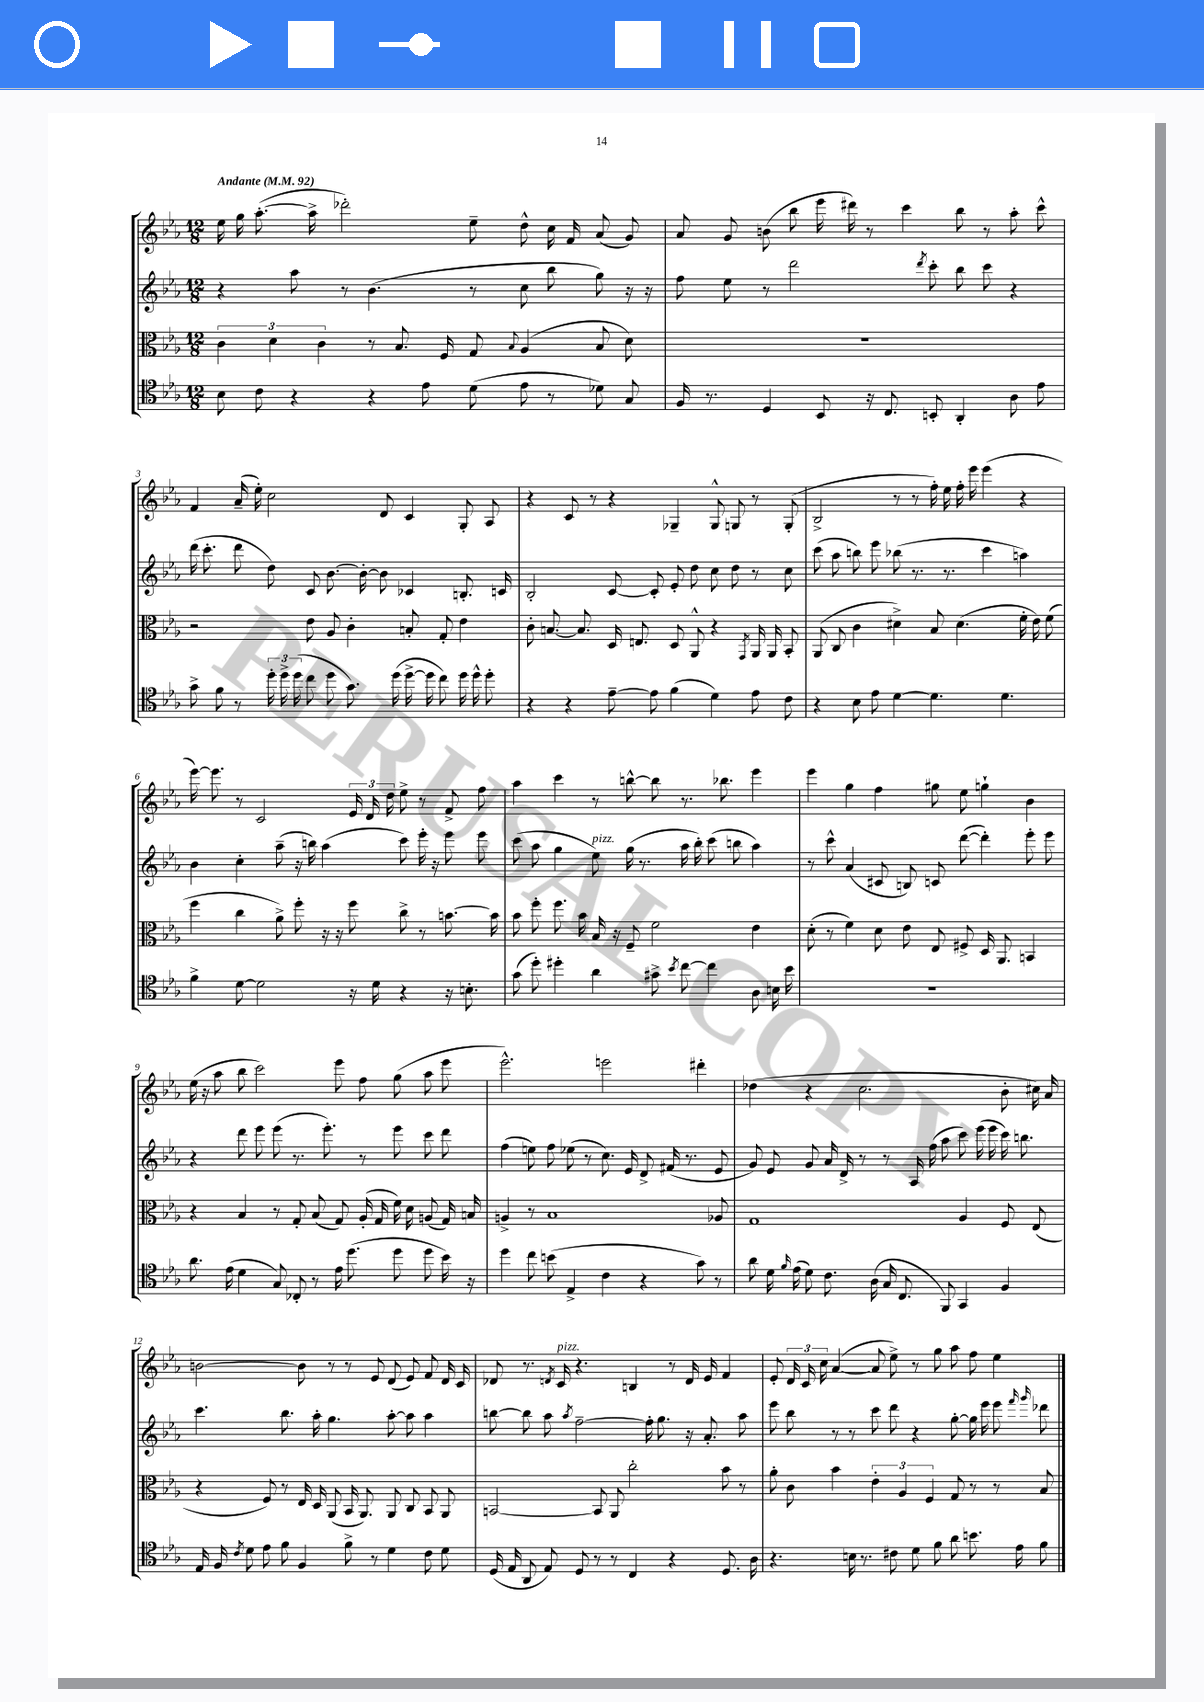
<<
\new StaffGroup <<
\new Staff = "s0" {
    \clef treble \key ees \major \numericTimeSignature \time 12/8 \tempo "Andante" 4 = 92
    \autoBeamOff ees''16 g''16 aes''8.~-.( aes''16-> des'''2-.) ees''8-- d''8-^ c''16 f'16 aes'8( g'8) |
    aes'8 g'8 b'8( bes''8 ees'''16 dis'''16) r8 c'''4 bes''8 r8 aes''8-. c'''8-^ |
    f'4 aes'16--( ees''16-.) c''2 d'8 c'4 g8-. aes8 |
    r4 c'8 r8 r4 ges4-- ges8-^ g8 r8 g8-.( |
    bes2-> r8 r8 f''16-.) ees''16 f''16-. ees'''16 ees'''4( r4 |
    ees'''16~) ees'''8. r8 c'2 \tuplet 3/2 { ees'16 d'16 d''16 } ees''8-> r8 f'8-> f''8 |
    aes''4 c'''4 r8 b''8~-^ b''8 r8. bes''8. ees'''4 |
    ees'''4 g''4 f''4 gis''8 ees''8 g''4-! bes'4 |
    ees''16( r16 aes''8 bes''8 c'''2) ees'''8 f''8 g''8( aes''8 ees'''8 |
    ees'''2.-^) e'''2 dis'''4-. |
    des''4( r4 c''2. bes'8-. cis''16) aes'16 |
    b'2~ b'8 r8 r8 ees'8 d'8( ees'8) f'8 d'16 c'16 |
    des'8 r8. \acciaccatura { d'8 } c'16^\markup { \italic "pizz." } r4. b4 r8 d'16 ees'16 f'4 |
    ees'8-. \tuplet 3/2 { d'16 c'16 c''16 } aes'4~( aes'8 ees''8->) r8 g''8 aes''8 f''8 ees''4 \bar "|." |
}
\new Staff = "s1" {
    \clef treble \key ees \major \numericTimeSignature \time 12/8
    \autoBeamOff r4 aes''8 r8 bes'4.( r8 c''8 bes''8 g''8) r16 r16 |
    f''8 ees''8 r8 d'''2 \acciaccatura { d'''8 } c'''8-. bes''8 c'''8 r4 |
    d'''16( c'''8.-. d'''8 d''8) c'8 bes'8.~ bes'16~-. bes'8 ces'4 b8.-. c'16 |
    bes2-. c'8~ c'8-. ees'8-. d''8 c''8 d''8 r8 c''8 |
    c'''8( aes''8 b''8) ees'''8 bes''8( r8. r8. c'''4 a''4) |
    bes'4 c''4-. aes''8--( r16 b''16) aes''4( c'''8) ees'''16-. r16 ees'''8 ees'''8 |
    c'''8( aes''8 g''4 ees''8^\markup { \italic "pizz." }) g''16( r8. aes''16 bes''16-.) c'''8( b''8 aes''4) |
    r8 c'''8-^ aes'4( cis'8 b8) c'8 d'''8~( d'''4-.) ees'''8-. ees'''8 |
    r4 d'''8 ees'''8 ees'''8( r8. ees'''8.-.) r8 ees'''8 c'''8 d'''8 |
    f''4( e''8) f''8 ees''8( r8 c''8.) ees'16 d'8-> fis'16( r8. ees'8 |
    g'8) ees'8 g'8 aes'16 d'16-> r8 r8 aes16 f''16( aes''8 c'''8) ees'''16( ees'''16 c'''16) b''8. |
    c'''4. bes''8. aes''16-. g''4. aes''8~-. aes''8 aes''4 |
    b''8~ b''8 aes''8 \acciaccatura { aes''8 } f''2~-- f''16-. g''8. r16 aes'8.-. aes''8 |
    ees'''8 bes''8 r8 r8 c'''8 d'''8 r4 g''8~-. g''16 ees'''16 ees'''8 \grace { f'''16 g'''16 } des'''8 \bar "|." |
}
\new Staff = "s2" {
    \clef alto \key ees \major \numericTimeSignature \time 12/8
    \autoBeamOff \tuplet 3/2 { c'4 d'4 c'4 } r8 bes8. f16 g8 \appoggiatura { bes8 } aes4( bes8 d'8) |
    R1. |
    r2 ees'8 aes8 c'4-. b8-. g8-. ees'4 |
    c'8-. b8.~ b8. d16 e8. d8 aes,8-^ r4 \acciaccatura { g,8 } aes,16 aes,16 bes,8-. |
    aes,8( c8 c'4 dis'4->) bes8 dis'4.( f'16-. ees'16) f'8( |
    f''4 c''4 aes'8->) f''8-. r16 r16 f''8 c''8-> r8 b'8.~ b'16 |
    bes'8 f''8-. f''8. bes'16 bes16 r16 f8-- f'2 ees'4 |
    d'8-.( r8 f'4) d'8 ees'8 ees8 fis8-> d16 aes,8. b,4 |
    r4 bes4 r8 g8-. bes8( g8) aes16-.( g16 f'16) d'16 a8( g16) b16 |
    a4-> r8 bes1 aes8 |
    g1 aes4 f8 ees8( |
    r4 f8) r8 ees16 d16 aes,8( bes,16 aes,8.) aes,8 c8 bes,8 aes,8 |
    b,2~ b,8 aes,8 c''2-. bes'8 r8 |
    aes'8-. c'8 bes'4 \tuplet 3/2 { ees'4-. aes4 f4 } g8 r8 r8 bes8 \bar "|." |
}
\new Staff = "s3" {
    \clef tenor \key ees \major \numericTimeSignature \time 12/8
    \autoBeamOff bes8 c'8 r4 r4 ees'8 d'8( ees'8 r8 des'8) g8 |
    f16 r8. d4 bes,8 r16 c8. b,8-. aes,4-. aes8 ees'8 |
    g'8-> f'8 r8 \tuplet 3/2 { d''16-. d''16-> d''16( } c''8 d''8 g'8.) d''16( d''16~-> d''16 c''8) d''16 d''16-^ d''8-. |
    r4 r4 ees'8~-- ees'8 f'4( d'4) ees'8 c'8 |
    r4 bes8 ees'8 d'4~ d'4. d'4. |
    f'4-> d'8~ d'2 r16 d'16 r4 r16 b8.-. |
    g'8( d''8-.) dis''4-. aes'4 gis'8-> \acciaccatura { bes'8 } c''8~ c''4 aes8 b16 bes'16 |
    R1. |
    aes'8. ees'16( d'4 g8) ces8-. r8 ees'16 d''8.( d''8 d''8 bes'16) r16 |
    d''4 c''8 b'8( ees4-> c'4 r4 g'8) r8 |
    aes'8 d'16 \grace { f'16 } ees'16( d'8) c'8. aes16( g16 c8. f,8) g,4 f4 |
    ees16 f16 \acciaccatura { c'8 } d'8 ees'8 f'8 f4 f'8-> r8 d'4 c'8 d'8 |
    d16( ees16 aes,8 ees8) d8 r8 r8 c4 r4 d8. aes16 |
    r4. b16 r8. cis'8 d'8 f'8 aes'8 b'8. ees'16 f'8 \bar "|." |
}
>>
>>
